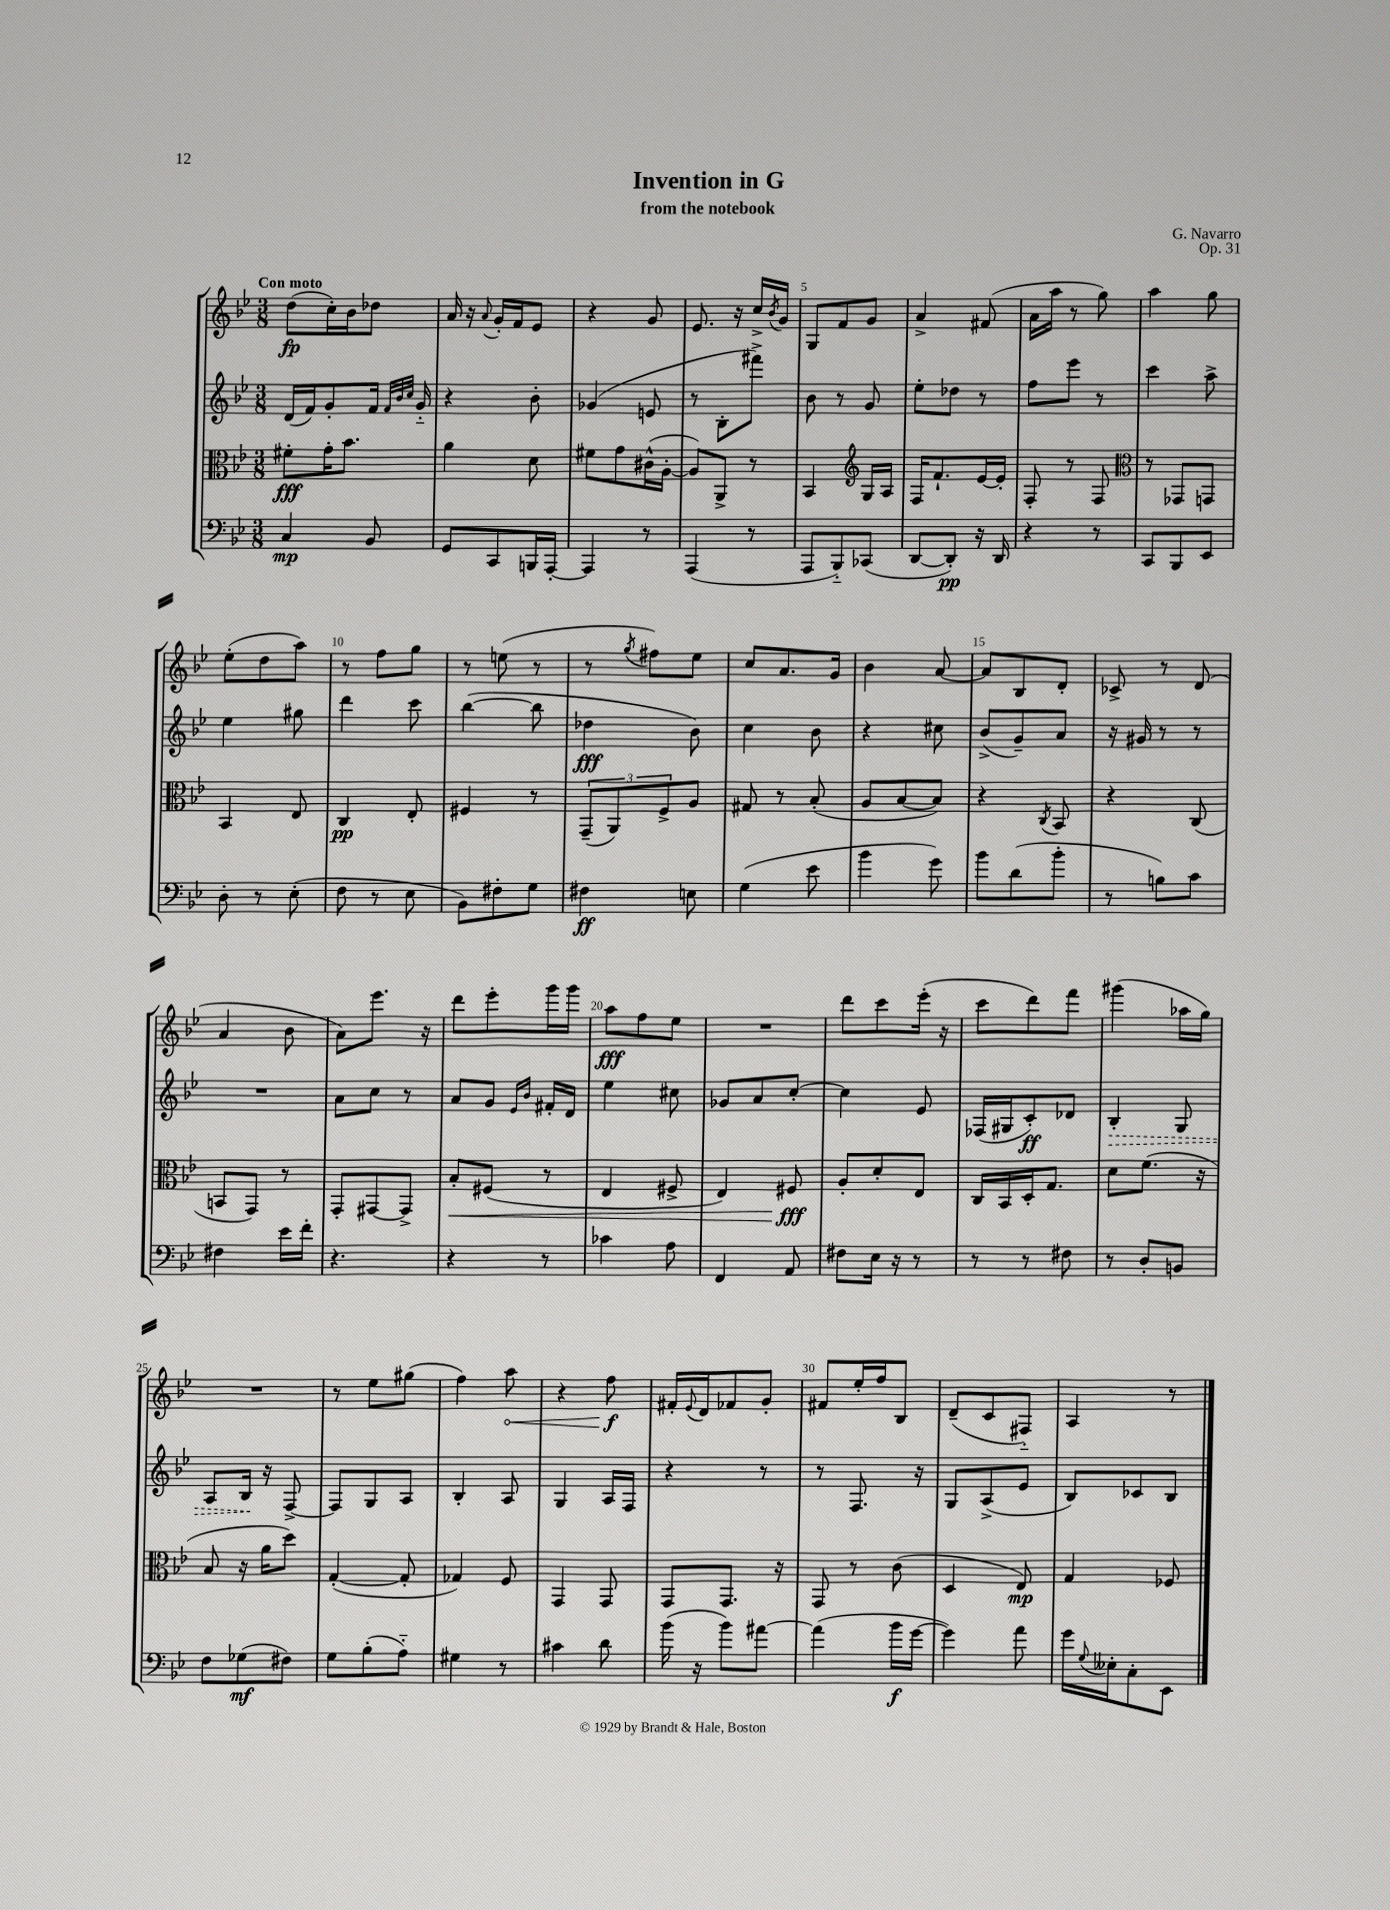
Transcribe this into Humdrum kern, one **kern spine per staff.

**kern	**dynam	**kern	**dynam	**kern	**dynam	**kern	**dynam
*part4	*part4	*part3	*part3	*part2	*part2	*part1	*part1
*staff4	*staff4	*staff3	*staff3	*staff2	*staff2	*staff1	*staff1
*clefF4	*	*clefC3	*	*clefG2	*	*clefG2	*
*k[b-e-]	*	*k[b-e-]	*	*k[b-e-]	*	*k[b-e-]	*
*M3/8	*	*M3/8	*	*M3/8	*	*M3/8	*
=1	=1	=1	=1	=1	=1	=1	=1
!	!	!	!	!	!	!LO:TX:a:B:t=Con moto	!
4C/	mp	8f#X'\L	fff	(16d/LL	.	(8dd\L	fp
.	.	.	.	16f/J)	.	.	.
.	.	16g'\K	.	8g'/	.	16cc'\L)	.
.	.	8.b-\J	.	.	.	16b-\J	.
8BB-/	.	.	.	16f/Jk	.	8dd-X\J	.
.	.	.	.	32qqf/LLL	.	.	.
.	.	.	.	32qqb-/	.	.	.
.	.	.	.	32qqcc/JJJ	.	.	.
.	.	.	.	16g/	.	.	.
=2	=2	=2	=2	=2	=2	=2	=2
8GG/L	.	4a\	.	4r	.	16a/	.
.	.	.	.	.	.	16r	.
.	.	.	.	.	.	8qqa/	.
8CC/	.	.	.	.	.	16g'/LL	.
.	.	.	.	.	.	16f/J	.
16BBBn/L	.	8d\	.	8b-'\	.	8e-/J	.
[16AAA'/JJ	.	.	.	.	.	.	.
=3	=3	=3	=3	=3	=3	=3	=3
4AAA/]	.	8f#X\L	.	(4g-X/	.	4r	.
.	.	8g\	.	.	.	.	.
8r	.	(16c#X^^\L	.	8en/	.	8g/	.
.	.	[16A'\JJ	.	.	.	.	.
=4	=4	=4	=4	=4	=4	=4	=4
(4AAA/	.	8A/L])	.	8r	.	8.e-/	.
.	.	8AA^/J	.	8B-'\L	.	.	.
.	.	.	.	.	.	16r	.
8r	.	8r	.	8fff#X^\J)	.	16cc^/LL	.
.	.	.	.	.	.	8qb-/	.
.	.	.	.	.	.	16g/JJ	.
=5	=5	=5	=5	=5	=5	=5	=5
8AAA/L	.	4BB-/	.	8b-\	.	8G/L	.
8BBB-/)	.	.	.	8r	.	8f/	.
*	*	*clefG2	*	*	*	*	*
(8CC-X/J	.	16G/LL	.	8g/	.	8g/J	.
.	.	16A/JJ	.	.	.	.	.
=6	=6	=6	=6	=6	=6	=6	=6
[8DD/L	.	16F/KL	.	8ee-'\L	.	4a^/	.
.	.	8.f`/	.	.	.	.	.
8DD'/J])	pp	.	.	8dd-X\J	.	.	.
16r	.	[16e-/L	.	8r	.	(8f#X/	.
16DD/	.	16e-'/JJ]	.	.	.	.	.
=7	=7	=7	=7	=7	=7	=7	=7
4r	.	8F'/	.	8ff\L	.	16a\LL	.
.	.	.	.	.	.	16aa\JJ	.
.	.	8r	.	8eee-\J	.	8r	.
8r	.	8F/	.	8r	.	8gg\)	.
=8	=8	=8	=8	=8	=8	=8	=8
*	*	*clefC3	*	*	*	*	*
8CC/L	.	8r	.	4ccc\	.	4aa\	.
8BBB-/	.	8GG-X/L	.	.	.	.	.
8EE-/J	.	8GGn/J	.	8aa^\	.	8gg\	.
!!LO:LB:g=z
=9	=9	=9	=9	=9	=9	=9	=9
8D'\	.	4BB-/	.	4ee-\	.	(8ee-'\L	.
8r	.	.	.	.	.	8dd\	.
(8E-'\	.	8E-/	.	8gg#X\	.	8aa\J)	.
=10	=10	=10	=10	=10	=10	=10	=10
8F\	.	4C/	pp	4ddd\	.	8r	.
8r	.	.	.	.	.	8ff\L	.
8E-\	.	8E-'/	.	8ccc\	.	8gg\J	.
=11	=11	=11	=11	=11	=11	=11	=11
8BB-\L)	.	4F#X/	.	([4bb-\	.	8r	.
8F#X'\	.	.	.	.	.	(8een\	.
8G\J	.	8r	.	8bb-\]	.	8r	.
=12	=12	=12	=12	=12	=12	=12	=12
4F#X\	ff	(12GG~/L	.	4dd-X\	fff	8r	.
.	.	12AA/)	.	.	.	.	.
.	.	.	.	.	.	8qgg/	.
.	.	.	.	.	.	8ff#X\L)	.
.	.	12F^/	.	.	.	.	.
8En\	.	8A/J	.	8b-\)	.	8ee-\J	.
=13	=13	=13	=13	=13	=13	=13	=13
(4G\	.	8G#X/	.	4cc\	.	8cc/L	.
.	.	8r	.	.	.	8.a/	.
8e-\	.	(8B-'/	.	8b-\	.	.	.
.	.	.	.	.	.	16g/Jk	.
=14	=14	=14	=14	=14	=14	=14	=14
4b-\	.	8A/L	.	4r	.	4b-\	.
.	.	[8B-/	.	.	.	.	.
8g\)	.	8B-/J])	.	8cc#X\	.	[8a/	.
=15	=15	=15	=15	=15	=15	=15	=15
8b-\L	.	4r	.	(8b-^/L	.	8a/L]	.
(8d\	.	.	.	8g~/)	.	8B-/	.
.	.	8qC/	.	.	.	.	.
8b-'\J	.	8BB-/	.	8a/J	.	8d'/J	.
=16	=16	=16	=16	=16	=16	=16	=16
8r	.	4r	.	16r	.	8c-X^/	.
.	.	.	.	16g#X/	.	.	.
8Bn\L)	.	.	.	8r	.	8r	.
8c\J	.	(8C/	.	8r	.	(8d/	.
!!LO:LB:g=z
=17	=17	=17	=17	=17	=17	=17	=17
4F#X\	.	8BBn/L	.	4.r	.	4a/	.
.	.	8GG/J)	.	.	.	.	.
16e-\LL	.	8r	.	.	.	8b-\	.
16f'\JJ	.	.	.	.	.	.	.
=18	=18	=18	=18	=18	=18	=18	=18
4.r	.	8GG'/L	.	8a\L	.	8a\L)	.
.	.	[8GG#X/	.	8cc\J	.	8.eee-\J	.
.	.	8GG#^/J]	.	8r	.	.	.
.	.	.	.	.	.	16r	.
=19	=19	=19	=19	=19	=19	=19	=19
!	!	!	!LO:HP:b	!	!	!	!
4r	.	8B-'/L	<	8a/L	.	8ddd\L	.
.	.	(8F#X/J	.	8g/J	.	8eee-'\	.
.	.	.	.	16qqe-/LL	.	.	.
.	.	.	.	16qqb-/JJ	.	.	.
8r	.	8r	.	16f#X'/LL	.	16ggg\L	.
.	.	.	.	16d/JJ	.	16ggg\JJ	.
=20	=20	=20	=20	=20	=20	=20	=20
4c-X\	.	4E-/	.	4ee-\	.	8aa\L	fff
.	.	.	.	.	.	8ff\	.
8A\	.	8F#X^/	.	8cc#X\	.	8ee-\J	.
=21	=21	=21	=21	=21	=21	=21	=21
4FF/	.	4E-/)	.	8g-X/L	.	4.r	.
.	.	.	.	8a/	.	.	.
8AA/	.	8F#X/	fff	[8cc'/J	.	.	.
.	.	.	[	.	.	.	.
=22	=22	=22	=22	=22	=22	=22	=22
8F#X\L	.	8A'/L	.	4cc\]	.	8ddd\L	.
16E-\Jk	.	8d'/	.	.	.	8ccc\	.
16r	.	.	.	.	.	.	.
8r	.	8E-/J	.	8e-/	.	(16eee-'\Jk	.
.	.	.	.	.	.	16r	.
=23	=23	=23	=23	=23	=23	=23	=23
8r	.	16C/LL	.	(16F-X/LL	.	8ccc\L	.
.	.	16BB-/	.	16G#X/J	.	.	.
8r	.	16D'/J	.	8c'/)	ff	8ddd\)	.
.	.	8.G/J	.	.	.	.	.
8F#X\	.	.	.	8d-X/J	.	8fff\J	.
=24	=24	=24	=24	=24	=24	=24	=24
!	!	!	!	!	!LO:HP:b	!	!
8r	.	8d\L	.	4B-'/	>	(4ggg#X\	.
8D'/L	.	(8.f\J	.	.	.	.	.
8BBn/J	.	.	.	8G/	.	16aa-X\LL	.
.	.	16r	.	.	.	16gg\JJ)	.
!!LO:LB:g=z
=25	=25	=25	=25	=25	=25	=25	=25
8F\L	.	8B-/	.	8A/L	.	4.r	.
(8G-X\	mf	16r	.	16B-/Jk	.	.	.
.	.	16a\KL	.	16r	]	.	.
8F#X\J)	.	8dd\J)	.	[8F^/	.	.	.
=26	=26	=26	=26	=26	=26	=26	=26
8G\L	.	([4G'/	.	8F/L]	.	8r	.
(8B-'\	.	.	.	8G/	.	8ee-\L	.
8A\J)	.	8G'/]	.	8A/J	.	(8gg#X\J	.
=27	=27	=27	=27	=27	=27	=27	=27
4G#X\	.	4G-X/)	.	4B-'/	.	4ff\)	.
!	!	!	!	!	!	!	!LO:HP:b
8r	.	8F/	.	8A/	.	8aa\	<
=28	=28	=28	=28	=28	=28	=28	=28
4c#X\	.	4GG/	.	4G/	.	4r	.
8d\	.	8GG/	.	16A/LL	.	8ff\	f
.	.	.	.	16F/JJ	.	.	.
.	.	.	.	.	.	.	[
=29	=29	=29	=29	=29	=29	=29	=29
(16b-\	.	8GG/L	.	4r	.	16f#X'/LL	.
.	.	.	.	.	.	8qqe-/	.
16r	.	.	.	.	.	16d/J	.
8b-\L)	.	8.GG/J	.	.	.	8f-X/	.
[8a#X\J	.	.	.	8r	.	8g'/J	.
.	.	16r	.	.	.	.	.
=30	=30	=30	=30	=30	=30	=30	=30
(4a#\]	.	8GG/	.	8r	.	8f#X/L	.
.	.	8r	.	8.F/	.	16ee-'/L	.
.	.	.	.	.	.	16ff/J	.
16b-\LL	f	(8c\	.	.	.	8B-/J	.
[16g\JJ	.	.	.	16r	.	.	.
=31	=31	=31	=31	=31	=31	=31	=31
4g\])	.	4D/	.	8G/L	.	(8d~/L	.
.	.	.	.	(8A^/	.	8c/	.
8a\	.	8E-/)	mp	8e-/J	.	8F#X/J)	.
=32	=32	=32	=32	=32	=32	=32	=32
16g\LL	.	4G/	.	8B-/L)	.	4A/	.
8qqG/	.	.	.	.	.	.	.
16E--X'\J	.	.	.	.	.	.	.
8C'\	.	.	.	8c-X/	.	.	.
8EE-\J	.	8F-X/	.	8B-/J	.	8r	.
==	==	==	==	==	==	==	==
*-	*-	*-	*-	*-	*-	*-	*-
